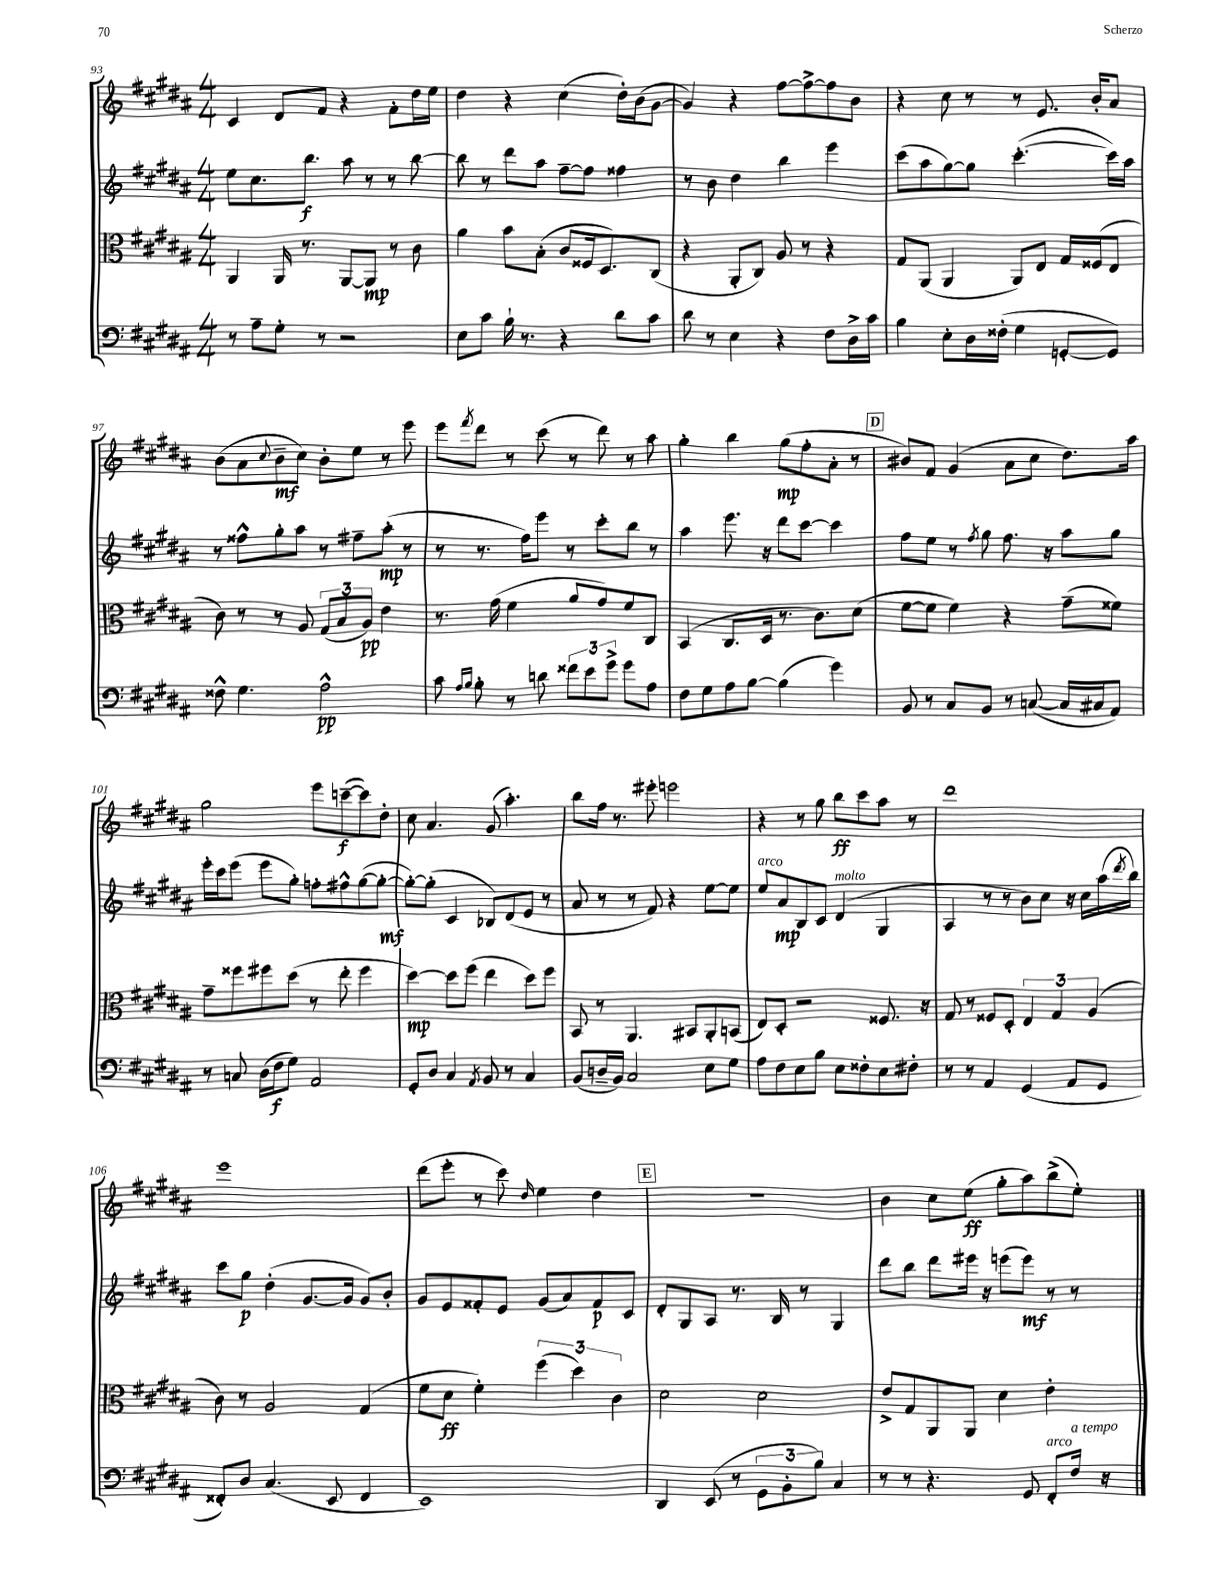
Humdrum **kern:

**kern	**kern	**kern	**kern
*staff4	*staff3	*staff2	*staff1
*clefF4	*clefC3	*clefG2	*clefG2
*k[f#c#g#d#a#]	*k[f#c#g#d#a#]	*k[f#c#g#d#a#]	*k[f#c#g#d#a#]
*M4/4	*M4/4	*M4/4	*M4/4
8r	4AA#	8ee	4c#
8A#~	.	8.cc#	.
8G#'	16AA#	.	8d#
.	8.r	8.bb	.
8r	.	.	8f#
2r	[8AA#	8aa#	4r
.	8AA#]	8r	.
.	8r	8r	8f#'
.	8c#	[8bb	16dd#
.	.	.	16ee
=	=	=	=
8E	4a#	8bb]	4dd#
8c#	.	8r	.
16B`	8b	8ddd#	4r
8.r	.	.	.
.	(8B'	8aa#	.
4r	8c#	[8ff#~	(4cc#
.	16F##	8ff#]	.
.	8.D#)	.	.
8d#	.	4ff##	16dd#')
.	.	.	(16b
8c#	(8C#	.	[8g#
=	=	=	=
8d#	4r	8r	4g#])
8r	.	8b	.
4E	8AA#'	4dd#	4r
.	8C#)	.	.
4r	8A#	4bb	[8ff#
.	8r	.	8ff#^_
8F#	4r	4eee	8ff#]
16D#^	.	.	8b
16c#	.	.	.
=	=	=	=
4B	8G#	(8ccc#	4r
.	(8AA#	8aa#	.
8E'	4AA#	[8gg#)	8cc#
16D#	.	8gg#]	8r
(16F##'	.	.	.
4G#	8AA#)	([4.ccc#'	8r
.	8E	.	8.e
[8GG'	16G#	.	.
.	(16F##	.	16b'
8GG])	8E	16ccc#])	8a#
.	.	16aa#	.
=	=	=	=
8F##^^	8c#)	8r	(8b
4.G#	8r	8ff##^^	8a#
.	.	.	8qqcc#
.	8r	8gg#'	8b~
.	8A#	8aa#	8cc#)
2A#^^	(12G#	8r	8b'
.	12B	.	.
.	.	8ff#~	8ee
.	12A#)	.	.
.	4e	(8aa#'	8r
.	.	8r	8eee
=	=	=	=
8c#	8.r	8r	8eee
16qqA#	.	.	.
16qqB	.	.	8qfff#
8B'	.	8.r	8ddd#
.	(16g#	.	.
8r	4f#	.	8r
.	.	16ff#)	.
8d	.	8eee	(8ccc#
12f##	8a#	8r	8r
12e	.	.	.
.	8g#)	8ccc#'	8ddd#)
12g#^	.	.	.
8g#	8f#	8bb	8r
8A#	8C#	8r	8aa#
=	=	=	=
8F#	(4BB	4aa#	4gg#'
8G#	.	.	.
8A#	8.C#	8.eee	4bb
[8B	.	.	.
.	16D#	16r	.
(4B]	8.r	8ddd#	(8gg#
.	.	[8ccc#	8ff#'
.	8.c#)	.	.
4g#)	.	4ccc#]	8a#'
.	(8d#	.	8r
=	=	=	=
8BB	[8f#	8ff#	8b#)
8r	8f#]	8ee	8f#
8C#	4f#)	8r	(4g#
.	.	8qff#	.
8BB	.	8gg#	.
8r	4r	8.ff#	8a#
([8C	.	.	8cc#
.	.	16r	.
16C]	(8g#~	8aa#	8.dd#)
16C#	.	.	.
8AA#)	8f##)	8gg#	.
.	.	.	16aa#
=	=	=	=
8r	8g#~	16eee'	2gg#
.	.	16ccc#	.
8C	8ff##	(8eee	.
(16D#	8ff#	8eee	.
16F#	.	.	.
8G#)	(8dd#	8gg#')	.
2AA#	8r	8ff'	8eee
.	8ee'	8ff#^^	([8ccc~
.	4ff#	([8gg#	8ccc])
.	.	8gg#'_	8dd#'
=	=	=	=
8GG#'	[4dd#)	8gg#'_)	8cc#
8D#	.	(8gg#']	4.a#
4C#	8dd#]	4c#	.
.	(8ff#	.	.
8qAA#	.	.	.
8BB	4ee	8B-)	(8g#
8r	.	(8d#	4.aa#')
4C#	8dd#)	8e	.
.	8ff#	8r	.
=	=	=	=
(8BB	8BB	8a#	8bb
16D~	8r	8r	16ff#
16BB)	.	.	8.r
2C#	4.AA#	8r	.
.	.	8f#)	8eee#'
.	.	4r	2eee
.	8BB#	.	.
8E	8AA#'	[8ee	.
8G#	(8BB	8ee]	.
=	=	=	=
8A#	8E)	8ee	4r
8F#	8D#'	8a#	.
8E	2r	8B	8r
8B	.	8c#	8gg#
8E	.	(4d#	8bb
8F##'	.	.	8ccc#
8E	8.F##	4G#	8aa#
8F#'	.	.	8r
.	16r	.	.
=	=	=	=
8r	8G#	4A#	1ddd#
8r	8r	.	.
4AA#	8F##	8r	.
.	8D#'	8r	.
(4GG#	6E	8b)	.
.	.	8cc#	.
.	6G#	.	.
8AA#	.	16r	.
.	.	16cc#	.
.	(6A#	.	.
8GG#	.	(16aa#	.
.	.	8qddd#	.
.	.	16bb)	.
=	=	=	=
8FF##')	8c#)	8ccc#	1eee
8D#	8r	8gg#	.
(4.C#	2A#	(4dd#'	.
.	.	[8.g#	.
8EE	.	.	.
.	.	16g#]	.
4FF##	(4G#	8g#)	.
.	.	8b'	.
=	=	=	=
1EE)	8f#	8g#	(8ddd#
.	8d#	8e	8eee'
.	4f#')	8f##'	8r
.	.	8e	8ccc#)
.	.	.	16qqdd#
.	(6ff#	(8g#	4ee
.	.	8a#)	.
.	6dd#)	.	.
.	.	8f##	4dd#
.	6c#	.	.
.	.	8c#	.
=	=	=	=
4DD#	2d#	8d#'	1r
.	.	8G#	.
(8EE	.	8A#	.
8r	.	8.r	.
12GG#	2d#	.	.
.	.	16B	.
12BB'	.	.	.
.	.	8r	.
12B)	.	.	.
4C#	.	4G#	.
=	=	=	=
8r	8e^	8ddd#	4b
8r	8G#	8bb	.
4.r	8AA#	8ddd#	8cc#
.	8AA#	16eee#	(8ee
.	.	16r	.
.	4d#	(8eee	8gg#'
8GG#	.	8eee)	8aa#)
8FF#'	4e'	8r	(8bb^
16F#	.	8r	8ee')
16r	.	.	.
==	==	==	==
*-	*-	*-	*-
